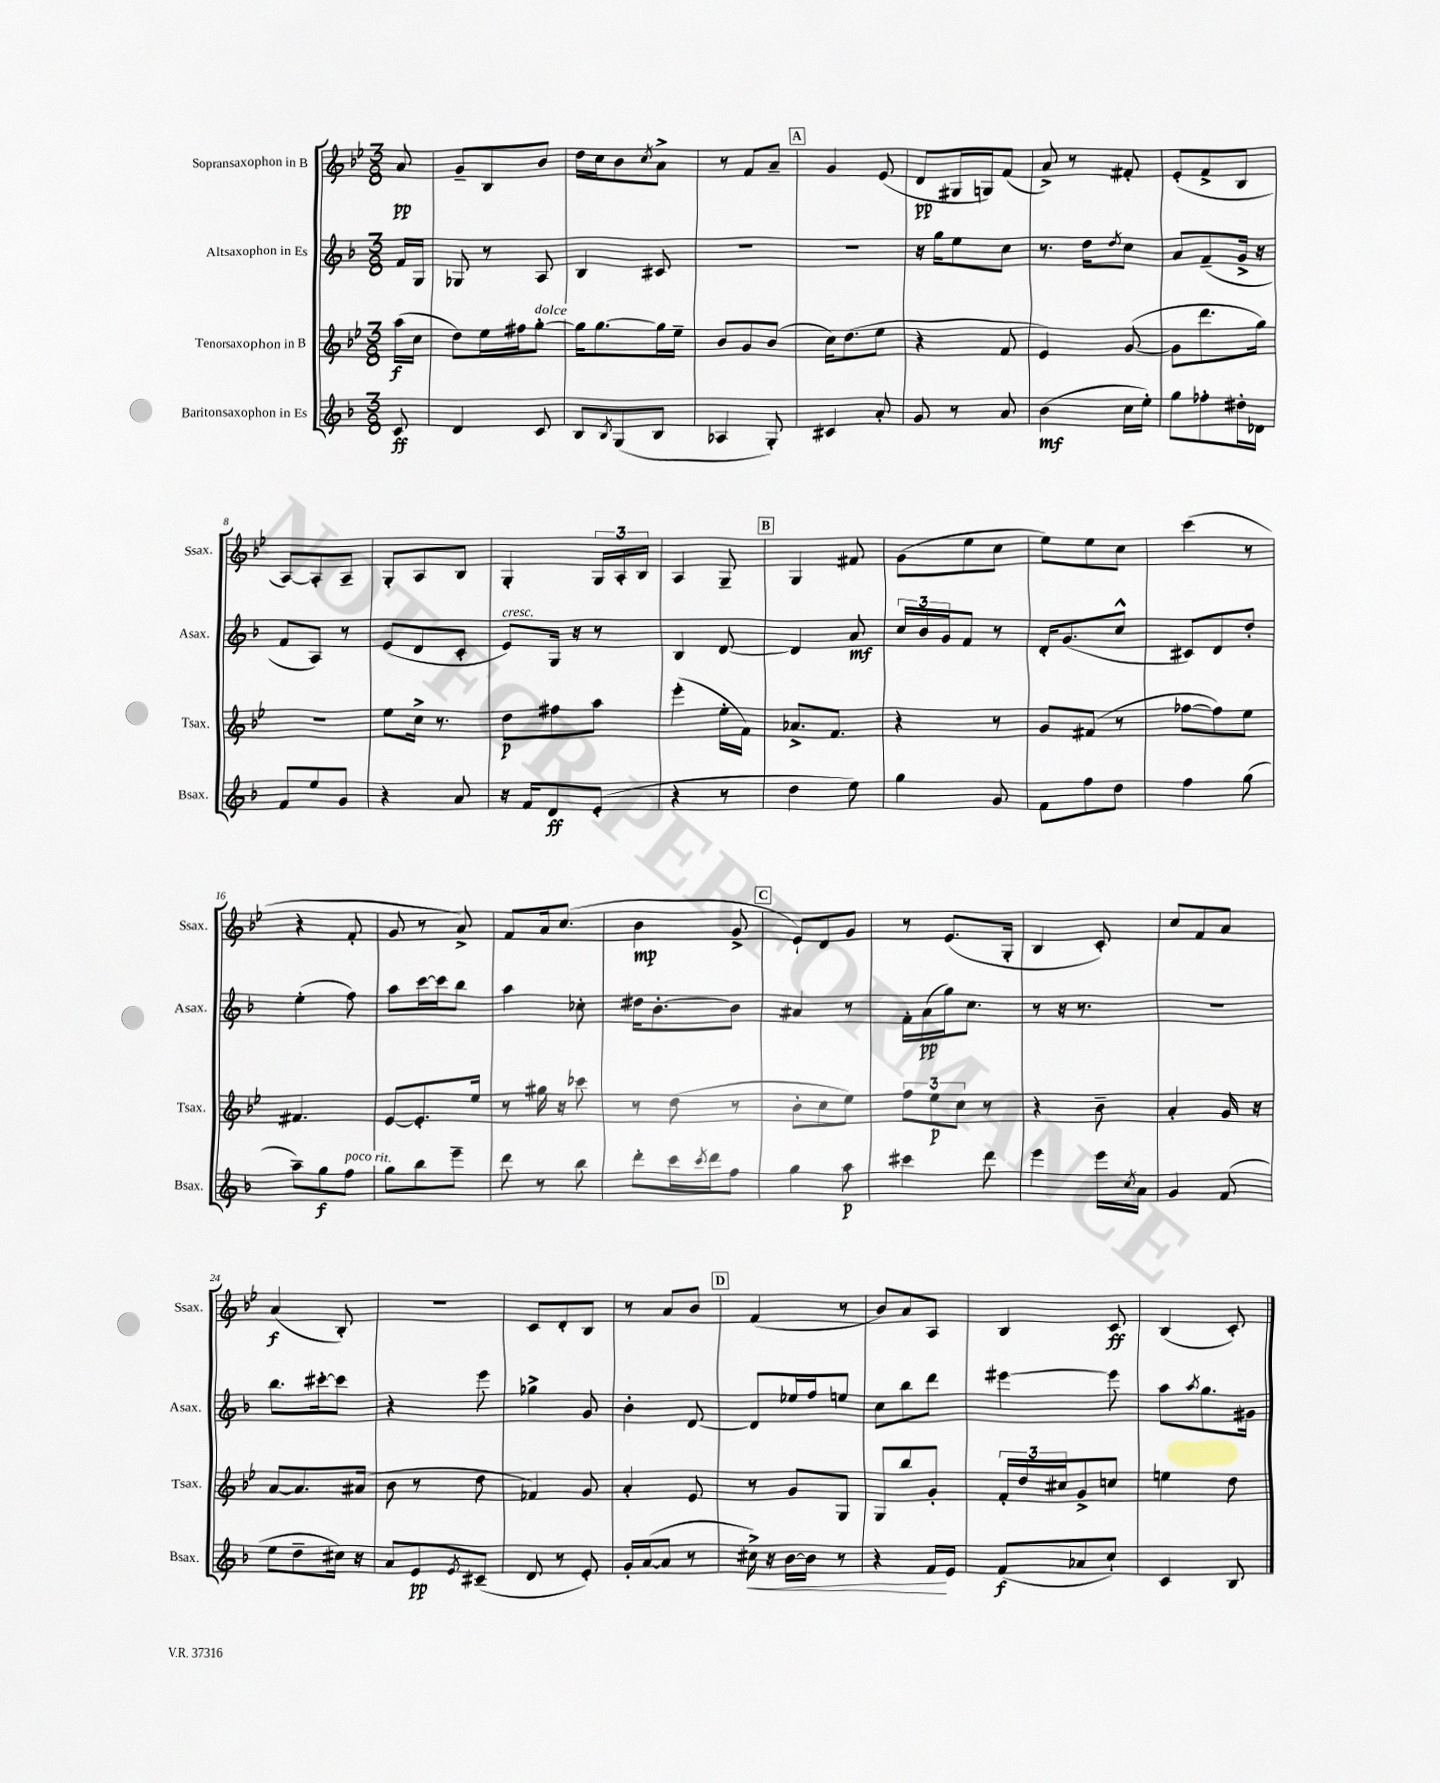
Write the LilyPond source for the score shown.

<<
\new StaffGroup <<
\new Staff = "s0" \with { instrumentName = "Sopransaxophon in B" shortInstrumentName = "Ssax." } {
    \clef treble \key bes \major \numericTimeSignature \time 3/8 \partial 8
    a'8\pp |
    g'8-- bes8 bes'8 |
    d''16 c''16 bes'8 \acciaccatura { c''8 } a'8-> |
    r8 f'8 a'8-- |
    \mark \markup { \box "A" } g'4 ees'8( |
    d'8\pp gis16 g16) f'8( |
    a'8->) r8 fis'8-. |
    ees'8-.( f'8-> bes8 |
    a8~) a8-. a8-- |
    g8-. a8 bes8 |
    g4-. \tuplet 3/2 { g16 a16-. bes16 } |
    a4 g8-- |
    \mark \markup { \box "B" } g4 fis'8 |
    g'8( ees''8 c''8 |
    ees''8) ees''8 c''8 |
    c'''4( r8 |
    r4 f'8-. |
    g'8 r8 a'8->) |
    f'8 a'16 c''8.( |
    bes'4\mp g'8-> |
    \mark \markup { \box "C" } ees'8-!) d'8 g'8 |
    r8 ees'8.( g16-. |
    bes4 c'8-.) |
    c''8 f'8 a'8 |
    a'4\f( bes8-.) |
    R4. |
    c'8 d'8-. bes8 |
    r8 a'8 bes'8 |
    \mark \markup { \box "D" } f'4( r8 |
    bes'8) a'8 a8 |
    bes4 c'8\ff |
    bes4( c'8-.) \bar "|." |
}
\new Staff = "s1" \with { instrumentName = "Altsaxophon in Es" shortInstrumentName = "Asax." } {
    \clef treble \key f \major \numericTimeSignature \time 3/8 \partial 8
    f'16 g16 |
    ges8 r8 a8 |
    bes4 cis'8 |
    R4. |
    \mark \markup { \box "A" } R4. |
    r16 g''16 e''8 c''8 |
    r8. d''16 \acciaccatura { d''8 } c''8 |
    a'8 f'8--( g'16-> r16 |
    f'8 a8) r8 |
    e'8( d'8 c'8-. |
    e'8^\markup { \italic "cresc." }) g16 r16 r8 |
    bes4 d'8~ |
    \mark \markup { \box "B" } d'4 a'8\mf |
    \tuplet 3/2 { c''16 bes'16 g'16 } f'8 r8 |
    d'16-. g'8.( c''8-^ |
    cis'8) d'8 d''8-. |
    e''4-.( f''8) |
    a''8 c'''16~ c'''16 bes''8 |
    a''4 ces''8-. |
    dis''16 bes'8.~-. bes'8 |
    \mark \markup { \box "C" } ais'4 r8 |
    f'16-. a'16\pp( g''16) c''8. |
    r8 r16 r8. |
    R4. |
    bes''8. cis'''16~-. cis'''8 |
    r4 e'''8 |
    ges''4-> g'8 |
    bes'4-. d'8~ |
    \mark \markup { \box "D" } d'8 ees''16 f''16 e''8 |
    c''8 bes''8 d'''8 |
    eis'''4~ eis'''8 |
    a''8 \acciaccatura { a''8 } g''8. gis'16 \bar "|." |
}
\new Staff = "s2" \with { instrumentName = "Tenorsaxophon in B" shortInstrumentName = "Tsax." } {
    \clef treble \key bes \major \numericTimeSignature \time 3/8 \partial 8
    a''16\f( c''16 |
    d''8) ees''16 fis''16 g''8~-.^\markup { \italic "dolce" } |
    g''16 g''8.~ g''16 ees''16-- |
    bes'8 g'8 bes'8( |
    \mark \markup { \box "A" } c''16) d''8.( ees''8 |
    r4 f'8 |
    ees'4) g'8~( |
    g'8 d'''8. g''16) |
    r4. |
    ees''8 c''16-> r8. |
    d''8\p fis''8 a''8 |
    ees'''4-.( ees''16-. f'16) |
    \mark \markup { \box "B" } aes'8.-> f'8. |
    r4 r8 |
    g'8 fis'8( r8 |
    fes''8~ fes''8) ees''8 |
    fis'4. |
    ees'8~ ees'8.-. ees''16 |
    r8 gis''16 r16 ces'''8 |
    r8 d''8( r8 |
    \mark \markup { \box "C" } bes'8-. c''8 ees''8) |
    \tuplet 3/2 { f''8 ees''8\p c''8 } r8 |
    r4 bes'8-- |
    a'4-. g'16 r16 |
    a'8~ a'8. ais'16( |
    bes'8 r8 d''8 |
    fes'4) g'8 |
    a'4-. ees'8 |
    \mark \markup { \box "D" } r8 g'8 g8 |
    g8 bes''8 g'8-. |
    \tuplet 3/2 { f'16-. d''16 cis''16 } g'8-> c''8 |
    e''4 d''8 \bar "|." |
}
\new Staff = "s3" \with { instrumentName = "Baritonsaxophon in Es" shortInstrumentName = "Bsax." } {
    \clef treble \key f \major \numericTimeSignature \time 3/8 \partial 8
    c'8\ff |
    d'4 c'8 |
    bes8 \acciaccatura { bes8 } g8( bes8 |
    aes4 g8-.) |
    \mark \markup { \box "A" } cis'4 a'8-. |
    g'8 r8 a'8 |
    bes'4\mf( c''16 e''16-.) |
    g''8 fes''8-. dis''16-. des'16 |
    f'8 e''8 g'8 |
    r4 a'8 |
    r16 f'16 d'8\ff e'8-.( |
    r4 r8 |
    \mark \markup { \box "B" } d''4 e''8) |
    g''4 g'8 |
    f'8 f''8 d''8 |
    f''4 g''8( |
    a''8--) g''8\f f''8^\markup { \italic "poco rit." } |
    g''8 bes''8 e'''8-- |
    d'''8 r8 bes''8 |
    d'''8-. c'''16 \acciaccatura { c'''8 } d'''16 f''8 |
    \mark \markup { \box "C" } g''4 a''8\p |
    cis'''4 d'''8 |
    e'''4 e'''16 \acciaccatura { c''8 } a'16 |
    g'4 f'8( |
    e''8 d''8-- cis''16) r16 |
    a'8 e'8\pp \acciaccatura { e'8 } cis'8--( |
    d'8 r8 e'8-.) |
    g'16-. a'16~( a'8 r8 |
    \mark \markup { \box "D" } cis''16->\<) r16 bes'16~ bes'16 r8 |
    r4 f'16\! e'16 |
    f'8\f( aes'8 c''8-!) |
    c'4 bes8 \bar "|." |
}
>>
>>
